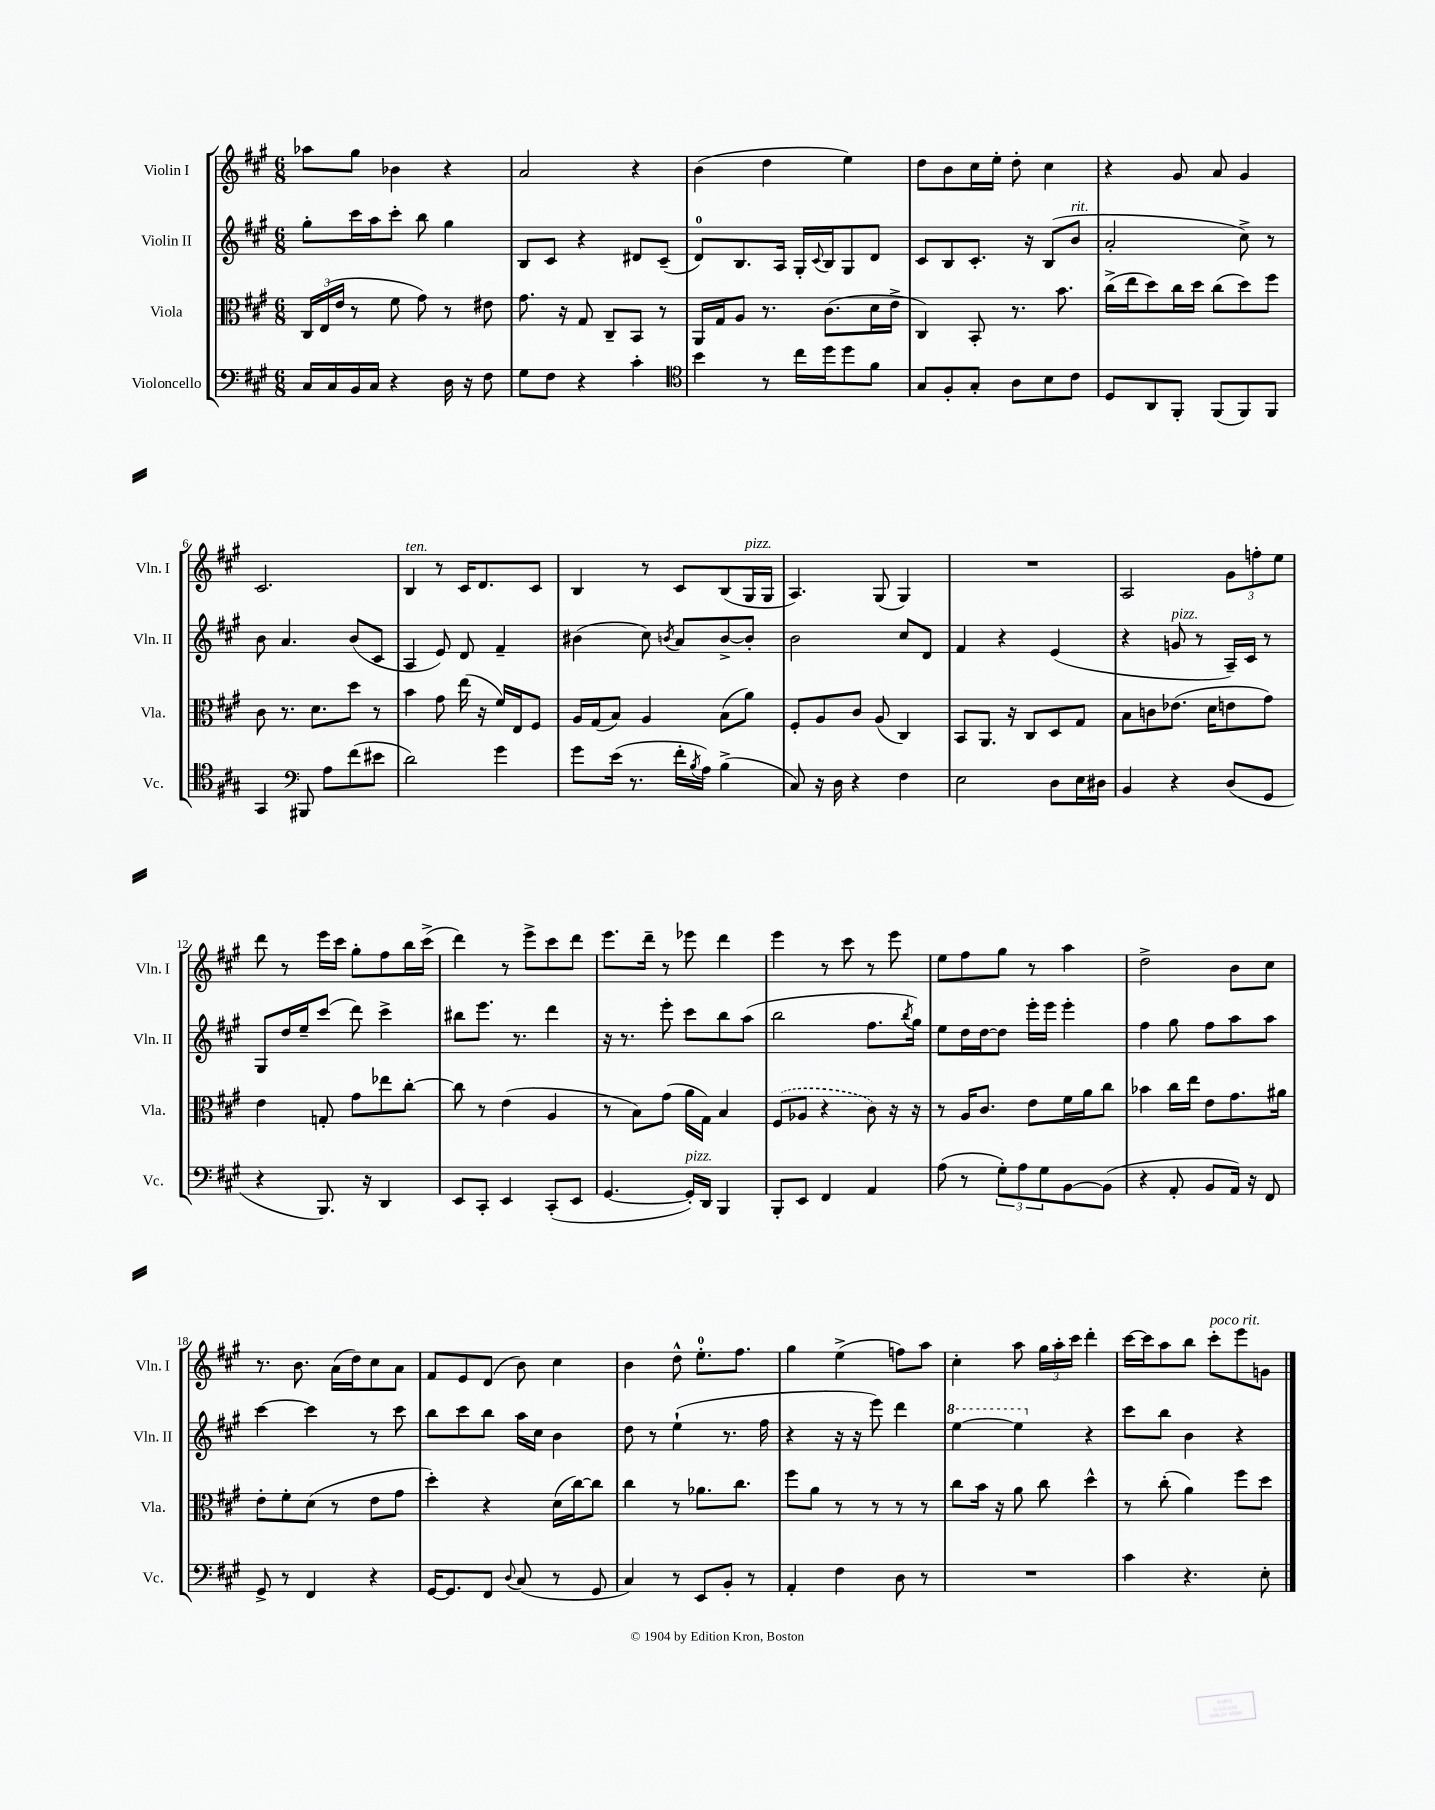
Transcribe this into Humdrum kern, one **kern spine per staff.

**kern	**kern	**kern	**kern
*staff4	*staff3	*staff2	*staff1
*clefF4	*clefC3	*clefG2	*clefG2
*k[f#c#g#]	*k[f#c#g#]	*k[f#c#g#]	*k[f#c#g#]
*M6/8	*M6/8	*M6/8	*M6/8
16C#	24C#	8gg#'	8aa-
.	(24E	.	.
16C#	.	.	.
.	24e	.	.
16BB	8r	16ccc#	8gg#
16C#	.	16aa	.
4r	8f#	8ccc#'	4b-
.	8g#)	8bb	.
16D	8r	4gg#	4r
16r	.	.	.
8F#	8e#	.	.
=	=	=	=
8G#	8.g#	8B	2a
8F#	.	8c#	.
.	16r	.	.
4r	8G#	4r	.
.	8C#~	.	.
4c#'	8BB	8d#	4r
.	8r	(8c#~	.
=	=	=	=
*clefC4	*	*	*
4b	16AA	8d)	(4b
.	16G#	.	.
.	8A	8.B	.
8r	8.r	.	4dd
.	.	16A	.
16cc#	.	16G#'	.
.	.	8qqc#	.
16dd	(8.c#	16B	.
8dd	.	8G#	4ee)
8f#	16d	8d	.
.	16e^	.	.
=	=	=	=
8G#	4C#)	8c#	8dd
8F#'	.	8B	8b
8G#'	8BB'	8.c#'	16cc#
.	.	.	16ee'
8A	8.r	.	8dd'
.	.	16r	.
8B	.	(8B	4cc#
.	8.b	.	.
8c#	.	8b	.
=	=	=	=
8D	(16cc#^	2a'	4r
.	16ee	.	.
8AA	8dd)	.	.
8FF#'	16cc#	.	8g#
.	16dd	.	.
(8FF#	(8cc#	.	8a
8FF#)	8dd)	8cc#^)	4g#
8FF#	8ff#	8r	.
=	=	=	=
4GG#	8c#	8b	2.c#
.	8.r	4.a	.
*clefF4	*	*	*
8BBB#	.	.	.
.	8.d	.	.
8A	.	.	.
(8f#	8dd	(8b	.
8e#	8r	8c#	.
=	=	=	=
2d)	4b	4A	4B
.	8g#	8e)	8r
.	(16ee	8d	16c#
.	16r	.	8.d
4g#	16f#)	4f#~	.
.	16E	.	.
.	8F#	.	8c#
=	=	=	=
8g#	16A	(4b#	4B
.	(16G#	.	.
(16e	8B)	.	.
8.r	.	.	.
.	4A	8cc#)	8r
.	.	8qb	.
16f#'	.	8a	8c#
8qB	.	.	.
16A)	.	.	.
(4B^	(8B	[8b^	(8B
.	8a)	8b']	16G#
.	.	.	16G#
=	=	=	=
8C#)	8F#'	2b	4.A)
16r	8A	.	.
16D	.	.	.
4r	8c#	.	.
.	(8A	.	(8G#
4F#	4C#)	8cc#	4G#)
.	.	8d	.
=	=	=	=
2E	8BB	4f#	2.r
.	8.AA	.	.
.	.	4r	.
.	16r	.	.
.	8C#	.	.
8D	8D	(4e	.
16E	8G#	.	.
16D#	.	.	.
=	=	=	=
4BB	8B	4r	2A
.	8c	.	.
4r	(8.e-	8g	.
.	.	8r	.
.	16d	.	.
(8D	8e	16A~)	12g#
.	.	16c#	.
.	.	.	12ff'
8GG#	8g#)	8r	.
.	.	.	12ee
=	=	=	=
4r	4e	8G#	8ddd
.	.	16dd	8r
.	.	16ee~	.
8.BBB)	8G'	(8ccc#	16eee
.	.	.	16ccc#
.	8g#	8ddd)	8gg#'
16r	.	.	.
4DD	8ee-	4ccc#^	8ff#
.	[8cc#'	.	16bb
.	.	.	(16ccc#^
=	=	=	=
8EE	8cc#]	8bb#	4ddd)
8CC#'	8r	8.eee	.
4EE	(4e	.	8r
.	.	8.r	.
.	.	.	8eee^
(8CC#'	4A	4ddd	8ccc#
8EE	.	.	8ddd
=	=	=	=
[4.GG#	8r	16r	8.eee
.	.	8.r	.
.	8B)	.	.
.	.	.	16ddd~
.	(8g#	8eee'	8r
16GG#'])	16a	8ccc#	8eee-
16DD	16G#)	.	.
4BBB	4B	8bb	4ddd
.	.	(8aa	.
=	=	=	=
8BBB'	(8F#	2bb	4eee
8EE	8A-	.	.
4FF#	4r	.	8r
.	.	.	8ccc#
4AA	8c#)	8.ff#	8r
.	16r	.	8eee
.	.	8qbb	.
.	16r	16gg#)	.
=	=	=	=
(8A	8r	8ee	8ee
8r	16A	16dd	8ff#
.	8.c#	[16dd	.
12G#')	.	8dd]	8gg#
12A	.	.	.
.	8e	16eee'	8r
12G#	.	.	.
.	.	16eee	.
[8BB	16f#	4eee'	4aa
.	16a	.	.
(8BB]	8cc#	.	.
=	=	=	=
4r	4b-	4ff#	2dd^
8AA'	16cc#	8gg#	.
.	16ee	.	.
8BB	8e	8ff#	.
16AA)	8.g#	8aa	8b
16r	.	.	.
8FF#	.	8aa	8cc#
.	16a#	.	.
=	=	=	=
8GG#^	8e'	[4ccc#	8.r
8r	8f#'	.	.
.	.	.	8.b
4FF#	(8d	4ccc#]	.
.	8r	.	(16a
.	.	.	16dd)
4r	8e	8r	8cc#
.	8g#	8ccc#	8a
=	=	=	=
[16GG#	4dd')	8bb	8f#
8.GG#]	.	.	.
.	.	8ccc#	8e
8FF#	4r	8bb	(8d
8qqD	.	.	.
(8C#	.	16aa	8b)
.	.	16cc#	.
8r	(16d	4b	4cc#
.	[16cc#)	.	.
8GG#	8cc#]	.	.
=	=	=	=
4C#)	4cc#	8dd	4b
.	.	8r	.
8r	8r	(4ee`	8dd^^
8EE	8.a-	.	8.ee'
8BB'	.	8.r	.
.	8.cc#	.	8.ff#
8r	.	.	.
.	.	16ff#	.
=	=	=	=
4AA'	8ff#	4r	4gg#
.	8a	.	.
4F#	8r	16r	(4ee^
.	.	16r	.
.	8r	8eee)	.
8D	8r	4ddd	8ff)
8r	8r	.	8aa
=	=	=	=
2.r	8cc#	[4eee	4cc#'
.	16b	.	.
.	16r	.	.
.	8a	4eee]	8aa
.	8cc#	.	24gg#
.	.	.	24aa'
.	.	.	24ccc#
.	4dd^^	4r	4ddd'
=	=	=	=
4c#	8r	8ccc#	[16ccc#
.	.	.	16ccc#]
.	(8cc#'	8bb	8aa
4.r	4a)	4b	8bb
.	.	.	8ccc#'
.	8ff#	4r	8eee
8E'	8dd	.	8g
==	==	==	==
*-	*-	*-	*-
